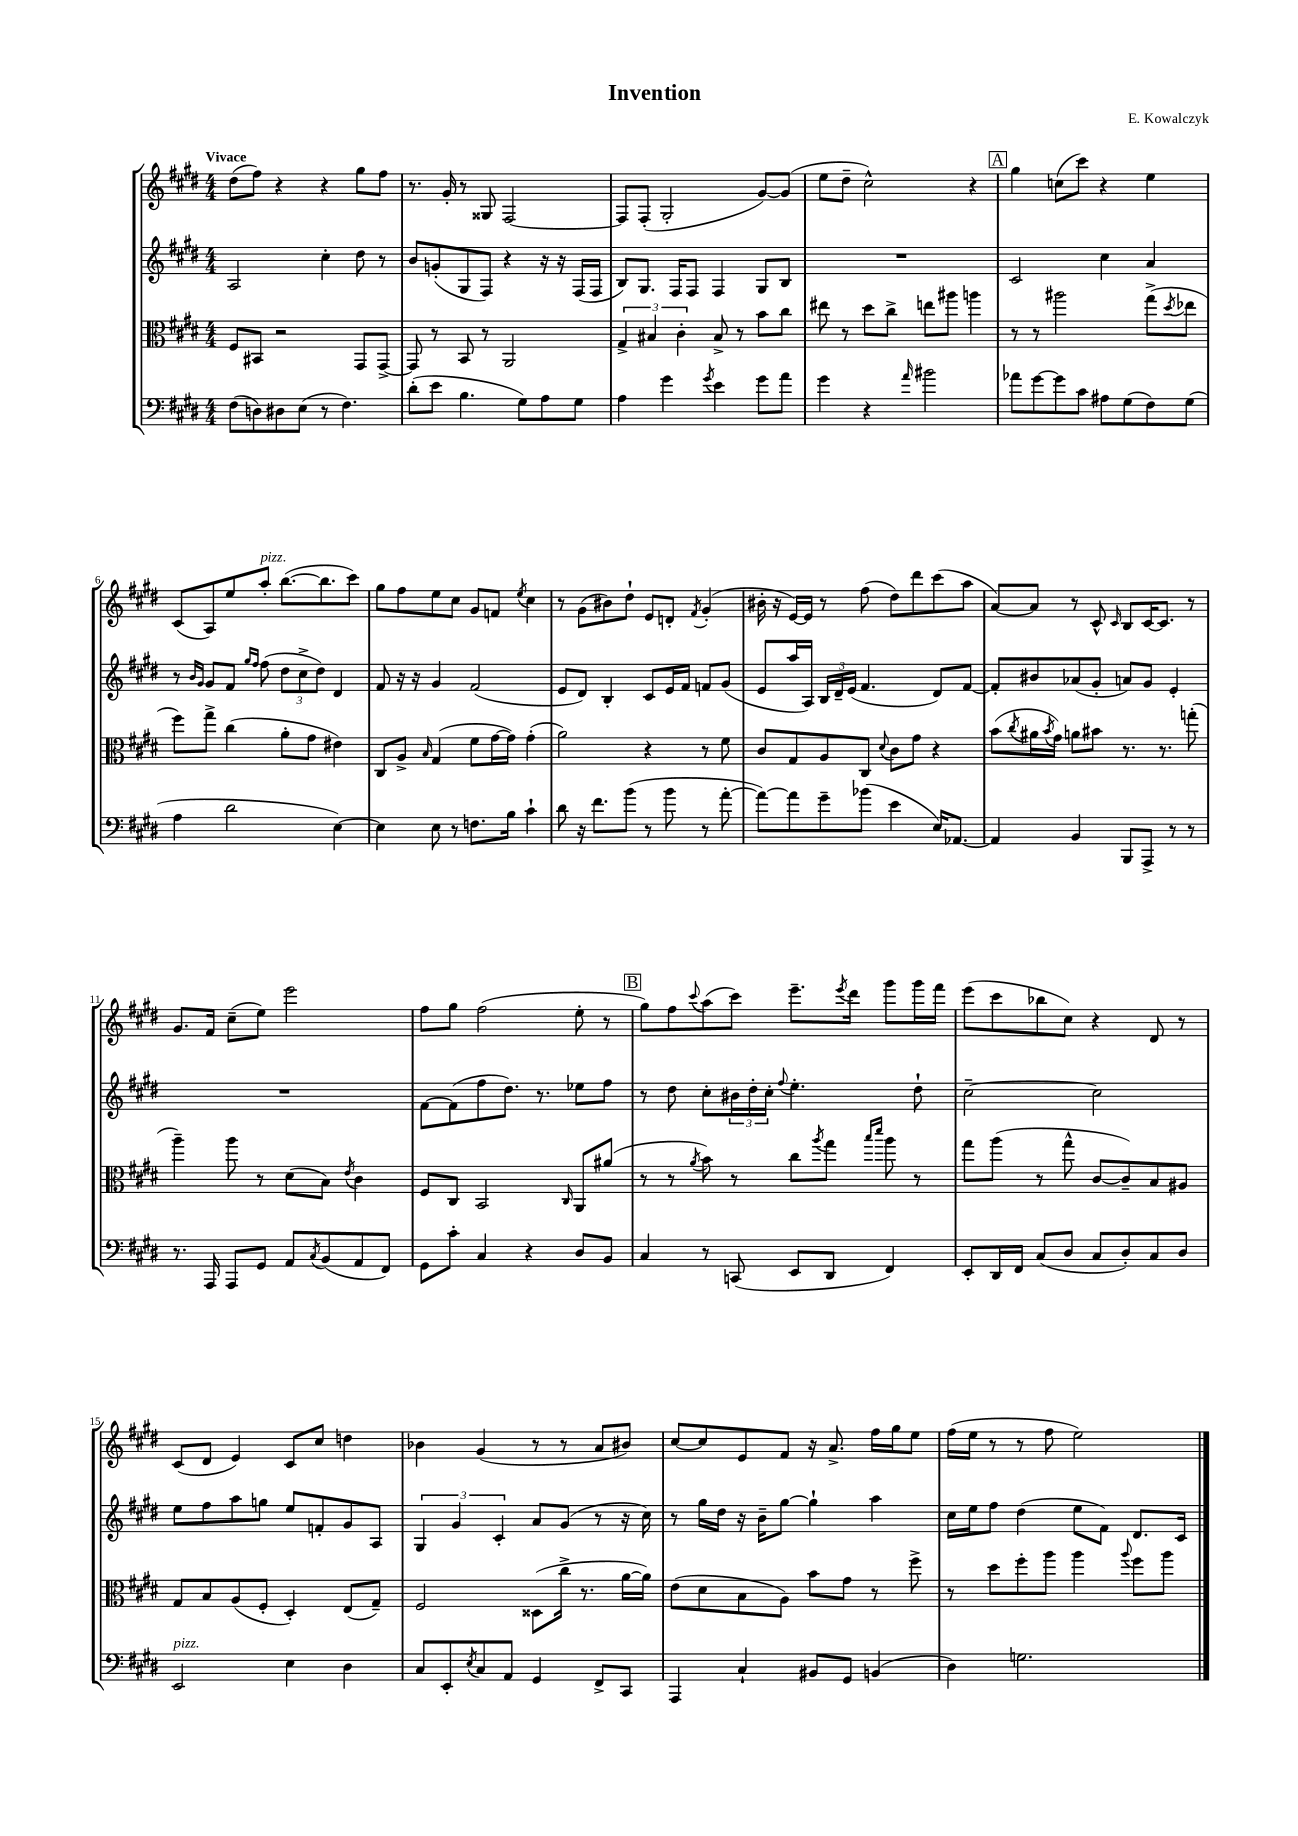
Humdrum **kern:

**kern	**kern	**kern	**kern
*staff4	*staff3	*staff2	*staff1
*clefF4	*clefC3	*clefG2	*clefG2
*k[f#c#g#d#]	*k[f#c#g#d#]	*k[f#c#g#d#]	*k[f#c#g#d#]
*M4/4	*M4/4	*M4/4	*M4/4
(8F#	8F#	2A	(8dd#
8D)	8BB#	.	8ff#)
8D#	2r	.	4r
(8E	.	.	.
8r	.	4cc#'	4r
4.F#)	.	.	.
.	8GG#	8dd#	8gg#
.	[8GG#^	8r	8ff#
=	=	=	=
(8d#'	8GG#]	8b	8.r
8e	8r	(8g'	.
.	.	.	16g#'
4.B	8BB	8G#	8r
.	8r	8F#)	8G##
.	2AA	4r	[2F#
8G#)	.	.	.
8A	.	16r	.
.	.	16r	.
8G#	.	(16F#	.
.	.	16F#	.
=	=	=	=
4A	6G#^	8B)	8F#]
.	.	8.G#	(8F#'
.	6B#	.	.
4g#	.	.	2G#'
.	.	16F#	.
.	6c#'	.	.
.	.	8F#	.
8qg#	.	.	.
4e	8B#^	4F#	.
.	8r	.	.
8g#	8b	8G#	[8g#)
8a	8cc#	8B	(8g#]
=	=	=	=
4g#	8ee#	1r	8ee
.	8r	.	8dd#~
4r	8dd#	.	2cc#^^)
.	8cc#^	.	.
16qqa	.	.	.
2b#	8ee	.	.
.	8aa#	.	.
.	4aa	.	4r
=	=	=	=
8a-	8r	2c#	4gg#
[8g#	8r	.	.
8g#]	2aa#	.	(8cc
8c#	.	.	8ccc#)
8A#	.	4cc#	4r
(8G#	.	.	.
8F#)	(8gg#^	4a	4ee
.	8qdd#	.	.
(8G#	8ee-	.	.
=	=	=	=
4A	8ff#)	8r	(8c#
.	.	16qqb	.
.	.	16qqg#	.
.	8gg#^	8g#	8A)
2d#	(4cc#	8f#	8ee
.	.	16qqgg#	.
.	.	16qqff#	.
.	.	(8ff#	8aa'
.	8a'	12dd#	([8.bb
.	.	12cc#^	.
.	8g#	.	.
.	.	12dd#)	.
.	.	.	8.bb]
[4E)	4e#)	4d#	.
.	.	.	8ccc#)
=	=	=	=
4E]	8C#	8f#	8gg#
.	8A^	16r	8ff#
.	.	16r	.
.	16qqB	.	.
8E	(4G#	4g#	8ee
8r	.	.	8cc#
8.F	8f#	(2f#	8g#
.	[16g#	.	8f
16B	16g#])	.	.
.	.	.	8qee
4c#`	(4g#'	.	4cc#
=	=	=	=
8d#	2a)	8e	8r
16r	.	8d#)	(8g#
8.f#	.	.	.
.	.	4B'	8b#)
(8b	.	.	8dd#`
8r	4r	8c#	8e
8b	.	16e	8d'
.	.	16f#	.
.	.	.	8qf#
8r	8r	8f	(4g#'
[8a'	8f#	(8g#	.
=	=	=	=
8a_)	8c#	8e	16b#'
.	.	.	16r
8a]	8G#	16aa	[16e)
.	.	16A)	16e]
8g#~	8A	24B	8r
.	.	24d#~	.
.	.	(24e	.
(8b-	8C#	4.f#	(8ff#
.	8qqd#	.	.
4e	8c#	.	8dd#)
.	8g#	.	8ddd#
16E)	4r	8d#)	(8ccc#
[8.AA-	.	.	.
.	.	[8f#	8aa
=	=	=	=
4AA-]	(8b	8f#']	[8a)
.	8qcc#	.	.
.	16a#	8b#	8a]
.	8qb	.	.
.	16g#)	.	.
4BB	8a	(8a-	8r
.	8b#	8g#'	8c#^^
.	.	.	16qqc#
8BBB	8.r	8a)	8B
8AAA^	.	8g#	[16c#
.	8.r	.	8.c#]
8r	.	4e'	.
8r	(8gg'	.	8r
=	=	=	=
8.r	4aa~)	1r	8.g#
16AAA	.	.	16f#
8AAA	8aa	.	(8cc#~
8GG#	8r	.	8ee)
8AA	(8d#	.	2eee
8qC#	.	.	.
(8BB	8B)	.	.
.	8qe	.	.
8AA	4c#	.	.
8FF#)	.	.	.
=	=	=	=
8GG#	8F#	[8f#	8ff#
8c#'	8C#	(8f#]	8gg#
4C#	2BB	8ff#	(2ff#
.	.	8.dd#)	.
4r	.	.	.
.	.	8.r	.
.	16qqC#	.	.
8D#	8AA	8ee-	8ee'
8BB	(8a#	8ff#	8r
=	=	=	=
4C#	8r	8r	8gg#)
.	8r	8dd#	8ff#
.	8qa	.	8qqccc#
8r	8b)	8cc#'	(8aa
(8CC	8r	24b#	8ccc#)
.	.	24dd#'	.
.	.	24cc#'	.
.	.	8qqff#	.
8EE	8cc#	4.ee'	8.eee~
.	8qaa	.	.
8DD#	8gg#	.	.
.	.	.	8qeee
.	.	.	16ddd#
.	16qqbb	.	.
.	16qqddd#	.	.
4FF#)	8aa	.	8ggg#
.	8r	8dd#`	16ggg#
.	.	.	16fff#
=	=	=	=
8EE'	8gg#	[2cc#~	(8eee
16DD#	(8aa	.	8ccc#
16FF#	.	.	.
(8C#	8r	.	8bb-
8D#	8gg#^^	.	8cc#)
8C#	[8c#	2cc#]	4r
8D#')	8c#~])	.	.
8C#	8B	.	8d#
8D#	8A#	.	8r
=	=	=	=
2EE	8G#	8ee	(8c#
.	8B	8ff#	8d#
.	(8A	8aa	4e)
.	8F#'	8gg	.
4E	4D#')	8ee	8c#
.	.	8f'	8cc#
4D#	(8E	8g#	4dd
.	8G#~)	8A	.
=	=	=	=
8C#	2F#	6G#	4b-
8EE'	.	.	.
.	.	6g#	.
8qE	.	.	.
8C#	.	.	(4g#
.	.	6c#'	.
8AA	.	.	.
4GG#	(8D##	8a	8r
.	16cc#^	(8g#	8r
.	8.r	.	.
8FF#^	.	8r	8a
8CC#	[16a	16r	8b#)
.	16a])	16cc#)	.
=	=	=	=
4AAA	(8e	8r	[8cc#
.	8d#	16gg#	8cc#]
.	.	16dd#	.
4C#`	8B	16r	8e
.	.	16b~	.
.	8A)	[8gg#	8f#
8BB#	8b	4gg#`]	16r
.	.	.	8.a^
8GG#	8g#	.	.
(4BB	8r	4aa	16ff#
.	.	.	16gg#
.	8ff#^	.	8ee
=	=	=	=
4D#)	8r	16cc#	(16ff#
.	.	16ee	16ee
.	8dd#	8ff#	8r
2.G	8ff#'	(4dd#	8r
.	8aa	.	8ff#
.	4aa	8ee	2ee)
.	.	8f#)	.
.	8qqaa	.	.
.	8ff#	8.d#	.
.	8aa	.	.
.	.	16c#	.
==	==	==	==
*-	*-	*-	*-
